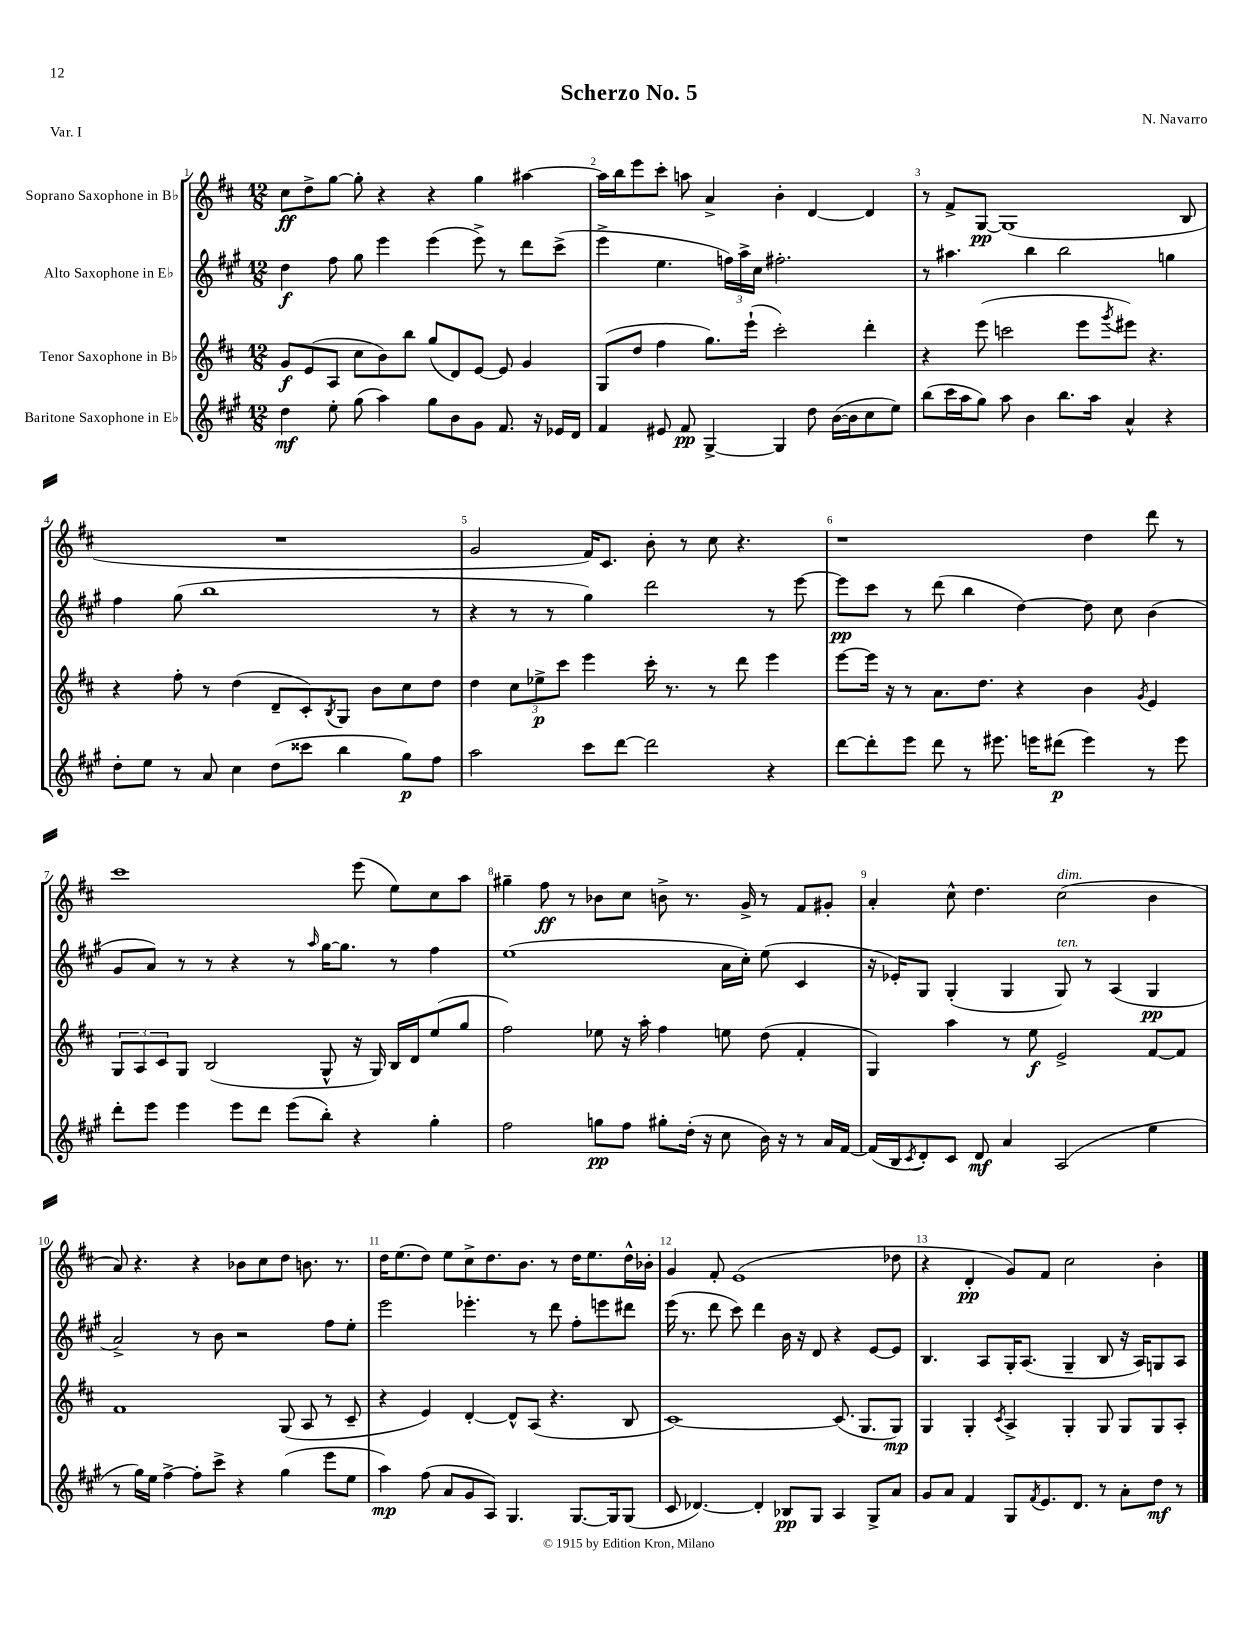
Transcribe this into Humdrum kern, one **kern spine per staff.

**kern	**dynam	**kern	**dynam	**kern	**dynam	**kern	**dynam
*part4	*part4	*part3	*part3	*part2	*part2	*part1	*part1
*staff4	*staff4	*staff3	*staff3	*staff2	*staff2	*staff1	*staff1
*I"Baritone Saxophone in E♭	*	*I"Tenor Saxophone in B♭	*	*I"Alto Saxophone in E♭	*	*I"Soprano Saxophone in B♭	*
*clefG2	*	*clefG2	*	*clefG2	*	*clefG2	*
*k[f#c#g#]	*	*k[f#c#]	*	*k[f#c#g#]	*	*k[f#c#]	*
*M12/8	*	*M12/8	*	*M12/8	*	*M12/8	*
=1	=1	=1	=1	=1	=1	=1	=1
4dd\	mf	8g/L	f	4dd\	f	8cc#\L	ff
.	.	(8e/	.	.	.	8dd^\	.
8ee'\	.	8A/J	.	8ff#\	.	[8gg\J	.
(8gg#\	.	8cc#\L	.	8gg#\	.	8gg'\]	.
4aa\)	.	8b\)	.	4eee\	.	4r	.
.	.	8bb\J	.	.	.	.	.
8gg#\L	.	(8gg/L	.	(4eee\	.	4r	.
8b\	.	8d/)	.	.	.	.	.
8g#\J	.	[8e/J	.	8eee^\)	.	4gg\	.
8.f#/	.	8e/]	.	8r	.	.	.
.	.	4g/	.	8ddd\L	.	[4aa#X\	.
16r	.	.	.	.	.	.	.
16e-X/LL	.	.	.	(8ccc#^\J	.	.	.
16d/JJ	.	.	.	.	.	.	.
=2	=2	=2	=2	=2	=2	=2	=2
4f#/	.	(8G/L	.	4eee^\	.	16aa#\LL]	.
.	.	.	.	.	.	16bb\J	.
.	.	8dd/J	.	.	.	8eee\	.
8e#X/	.	4ff#\	.	4.ee\	.	8ccc#'\J	.
8f#/	pp	.	.	.	.	8aan\	.
[4G#^/	.	8.gg\L)	.	.	.	4a^/	.
.	.	.	.	24ffn\LL)	.	.	.
.	.	.	.	24aa^\	.	.	.
.	.	(16eee`\Jk	.	.	.	.	.
.	.	.	.	24cc#\JJ	.	.	.
4G#/]	.	2ccc#'\)	.	2.ff#X'\	.	4b'\	.
8dd\	.	.	.	.	.	[4d/	.
([16b\LL	.	.	.	.	.	.	.
16b\J]	.	.	.	.	.	.	.
8cc#\	.	4ddd'\	.	.	.	4d/]	.
8ee\J)	.	.	.	.	.	.	.
=3	=3	=3	=3	=3	=3	=3	=3
(8bb\L	.	4r	.	8r	.	8r	.
16ccc#\L	.	.	.	4.aa#X\	.	8f#^/L	.
16aa\J	.	.	.	.	.	.	.
8gg#\J)	.	(8eee\	.	.	.	[8G/J	pp
8aa\	.	2cccn\	.	.	.	(1G]	.
4b\	.	.	.	4bb\	.	.	.
8.bb\L	.	.	.	2bb\	.	.	.
.	.	8eee\L	.	.	.	.	.
16aa\Jk	.	.	.	.	.	.	.
.	.	8qggg/	.	.	.	.	.
4a^^/	.	8eee#X\J)	.	.	.	.	.
.	.	4.r	.	.	.	.	.
4r	.	.	.	4ggn\	.	.	.
.	.	.	.	.	.	8B/	.
!!LO:LB:g=z
=4	=4	=4	=4	=4	=4	=4	=4
8dd'\L	.	4r	.	4ff#\	.	1.r	.
8ee\J	.	.	.	.	.	.	.
8r	.	8ff#'\	.	(8gg#\	.	.	.
8a/	.	8r	.	1bb	.	.	.
4cc#\	.	(4dd\	.	.	.	.	.
(8dd\L	.	8d~/L	.	.	.	.	.
8ccc##X\J	.	8c#'/)	.	.	.	.	.
.	.	8qB/	.	.	.	.	.
4bb\	.	8G/J	.	.	.	.	.
.	.	8b\L	.	.	.	.	.
8gg#\L)	p	8cc#\	.	.	.	.	.
8ff#\J	.	8dd\J	.	8r	.	.	.
=5	=5	=5	=5	=5	=5	=5	=5
2aa\	.	4dd\	.	4r	.	2g/	.
.	.	12cc#\L	.	8r	.	.	.
.	.	12ee-X^\	p	.	.	.	.
.	.	.	.	8r	.	.	.
.	.	12ccc#\J	.	.	.	.	.
8ccc#\L	.	4eee\	.	4gg#\)	.	16f#/KL)	.
.	.	.	.	.	.	8.c#/J	.
[8ddd\J	.	.	.	.	.	.	.
2ddd\]	.	16ccc#'\	.	2ddd\	.	8b'\	.
.	.	8.r	.	.	.	.	.
.	.	.	.	.	.	8r	.
.	.	8r	.	.	.	8cc#\	.
.	.	8ddd\	.	.	.	4.r	.
4r	.	4eee\	.	8r	.	.	.
.	.	.	.	[8eee\	.	.	.
=6	=6	=6	=6	=6	=6	=6	=6
[8ddd\L	.	[8eee\L	.	8eee\L]	pp	1r	.
8ddd'\]	.	16eee\Jk]	.	8ccc#\J	.	.	.
.	.	16r	.	.	.	.	.
8eee\J	.	8r	.	8r	.	.	.
8ddd\	.	8.a\L	.	(8ddd\	.	.	.
8r	.	.	.	4bb\	.	.	.
.	.	8.dd\J	.	.	.	.	.
8.eee#X\	.	.	.	.	.	.	.
.	.	4r	.	[4dd\)	.	.	.
16eeen\KL	.	.	.	.	.	.	.
(8ddd#X\J	p	.	.	.	.	.	.
4eee\)	.	4b\	.	8dd\]	.	4dd\	.
.	.	.	.	8cc#\	.	.	.
.	.	8qg/	.	.	.	.	.
8r	.	4e/	.	(4b\	.	8ddd\	.
8eee\	.	.	.	.	.	8r	.
!!LO:LB:g=z
=7	=7	=7	=7	=7	=7	=7	=7
8ddd'\L	.	12G/L	.	8g#/L	.	1ccc#	.
.	.	12A/	.	.	.	.	.
8eee\J	.	.	.	8a/J)	.	.	.
.	.	12c#/	.	.	.	.	.
4eee\	.	8G/J	.	8r	.	.	.
.	.	(2B/	.	8r	.	.	.
8eee\L	.	.	.	4r	.	.	.
8ddd\J	.	.	.	.	.	.	.
(8eee\L	.	.	.	8r	.	.	.
.	.	.	.	16qqaa/	.	.	.
8bb'\J)	.	8G^^/	.	[16gg#\KL	.	.	.
.	.	.	.	8.gg#\J]	.	.	.
4r	.	16r	.	.	.	(8eee\	.
.	.	16G/)	.	.	.	.	.
.	.	16B/LL	.	8r	.	8ee\L)	.
.	.	16d/J	.	.	.	.	.
4gg#'\	.	(8ee/	.	4ff#\	.	8cc#\	.
.	.	8gg/J	.	.	.	8aa\J	.
=8	=8	=8	=8	=8	=8	=8	=8
2ff#\	.	2ff#\)	.	(1ee	.	4gg#X~\	.
.	.	.	.	.	.	8ff#\	ff
.	.	.	.	.	.	8r	.
8ggn\L	pp	8ee-X\	.	.	.	8b-X\L	.
8ff#\J	.	16r	.	.	.	8cc#\J	.
.	.	16aa'\	.	.	.	.	.
8gg#X'\L	.	4ff#\	.	.	.	8bn^\	.
(16dd'\Jk	.	.	.	.	.	8.r	.
16r	.	.	.	.	.	.	.
8cc#\	.	8een\	.	16a\LL	.	.	.
.	.	.	.	16cc#'\JJ)	.	16g^/	.
16b\)	.	(8dd\	.	(8ee\	.	8r	.
16r	.	.	.	.	.	.	.
8r	.	4f#'/	.	4c#/	.	8f#/L	.
16a/LL	.	.	.	.	.	8g#X'/J	.
[16f#/JJ	.	.	.	.	.	.	.
=9	=9	=9	=9	=9	=9	=9	=9
(16f#/LL]	.	4G/)	.	16r	.	4a'/	.
16B/J	.	.	.	16e-X'/KL)	.	.	.
8qc#/	.	.	.	.	.	.	.
8d'/)	.	.	.	8G#/J	.	.	.
8c#/J	.	4aa\	.	(4G#'/	.	8cc#^^\	.
8d/	mf	.	.	.	.	4.dd\	.
4a/	.	8r	.	4G#/	.	.	.
.	.	8ee\	f	.	.	.	.
!	!	!	!	!	!	!LO:TX:a:i:t=dim.	!
!	!	!	!	!LO:TX:a:i:t=ten.	!	!	!
(2A/	.	2e^/	.	8G#/)	.	(2cc#\	.
.	.	.	.	8r	.	.	.
.	.	.	.	(4A/	.	.	.
4ee\	.	[8f#/L	.	4G#/	pp	4b\	.
.	.	8f#/J]	.	.	.	.	.
!!LO:LB:g=z
=10	=10	=10	=10	=10	=10	=10	=10
8r	.	1f#	.	2a^/)	.	8a/)	.
16gg#\LL)	.	.	.	.	.	4.r	.
16ee\JJ	.	.	.	.	.	.	.
[4ff#^\	.	.	.	.	.	.	.
8ff#'\L]	.	.	.	8r	.	4r	.
8ccc#^\J	.	.	.	8b\	.	.	.
4r	.	.	.	2r	.	8b-X\L	.
.	.	.	.	.	.	8cc#\	.
(4gg#\	.	(8G/	.	.	.	8dd\J	.
.	.	8A/	.	.	.	8.bn\	.
8eee\L	.	8r	.	8ff#\L	.	.	.
.	.	.	.	.	.	8.r	.
8ee\J	.	8c#~/	.	8ee'\J	.	.	.
=11	=11	=11	=11	=11	=11	=11	=11
4aa\)	mp	4r	.	2eee\	.	16dd\KL	.
.	.	.	.	.	.	(8.ee\	.
(8ff#\	.	4e/)	.	.	.	8dd\J)	.
8a/L	.	.	.	.	.	8ee\L	.
8g#/	.	[4d'/	.	4.eee-X'\	.	8cc#^\	.
8A/J)	.	.	.	.	.	8.dd\	.
4.G#/	.	8d^^/L]	.	.	.	.	.
.	.	.	.	.	.	8.b\J	.
.	.	(8A/J	.	8r	.	.	.
.	.	4.r	.	8ddd\	.	8r	.
[8.G#/L	.	.	.	8ff#'\L	.	16dd\KL	.
.	.	.	.	.	.	8.ee\	.
.	.	.	.	8eeen\	.	.	.
16G#/k]	.	.	.	.	.	.	.
(8G#/J	.	8B/	.	8ddd#X\J	.	16dd^^\L	.
.	.	.	.	.	.	16b-X'\JJ	.
=12	=12	=12	=12	=12	=12	=12	=12
8c#/	.	[1c#)	.	(16eee\	.	4g/	.
.	.	.	.	8.r	.	.	.
[4.d-X/)	.	.	.	.	.	.	.
.	.	.	.	8ddd\	.	8f#'/	.
.	.	.	.	8ccc#\)	.	(1e	.
4d-'/]	.	.	.	4ddd\	.	.	.
8B-X/L	pp	.	.	16b\	.	.	.
.	.	.	.	16r	.	.	.
8G#/J	.	.	.	8d/	.	.	.
4A/	.	(8.c#/]	.	4r	.	.	.
.	.	8.G/L	.	.	.	.	.
8G#^/L	.	.	.	[8e/L	.	.	.
8a/J	.	8G/J)	mp	8e/J]	.	8dd-X\	.
=13	=13	=13	=13	=13	=13	=13	=13
8g#/L	.	4G/	.	4.B/	.	4r	.
8a/J	.	.	.	.	.	.	.
4f#/	.	4G'/	.	.	.	4d'/	pp
.	.	.	.	8A/L	.	.	.
.	.	8qc#/	.	.	.	.	.
8G#/L	.	4A^/	.	16G#'/K	.	8g/L)	.
.	.	.	.	(8.A/J	.	.	.
8qf#/	.	.	.	.	.	.	.
8.e/	.	.	.	.	.	8f#/J	.
.	.	4G'/	.	4G#~/	.	2cc#\	.
8.d/J	.	.	.	.	.	.	.
8r	.	8G/	.	8B/	.	.	.
8a'\L	.	8G/L	.	16r	.	.	.
.	.	.	.	16A/KL)	.	.	.
8dd\J	mf	8G/	.	8Gn/	.	4b'\	.
8r	.	8A'/J	.	8A/J	.	.	.
==	==	==	==	==	==	==	==
*-	*-	*-	*-	*-	*-	*-	*-
